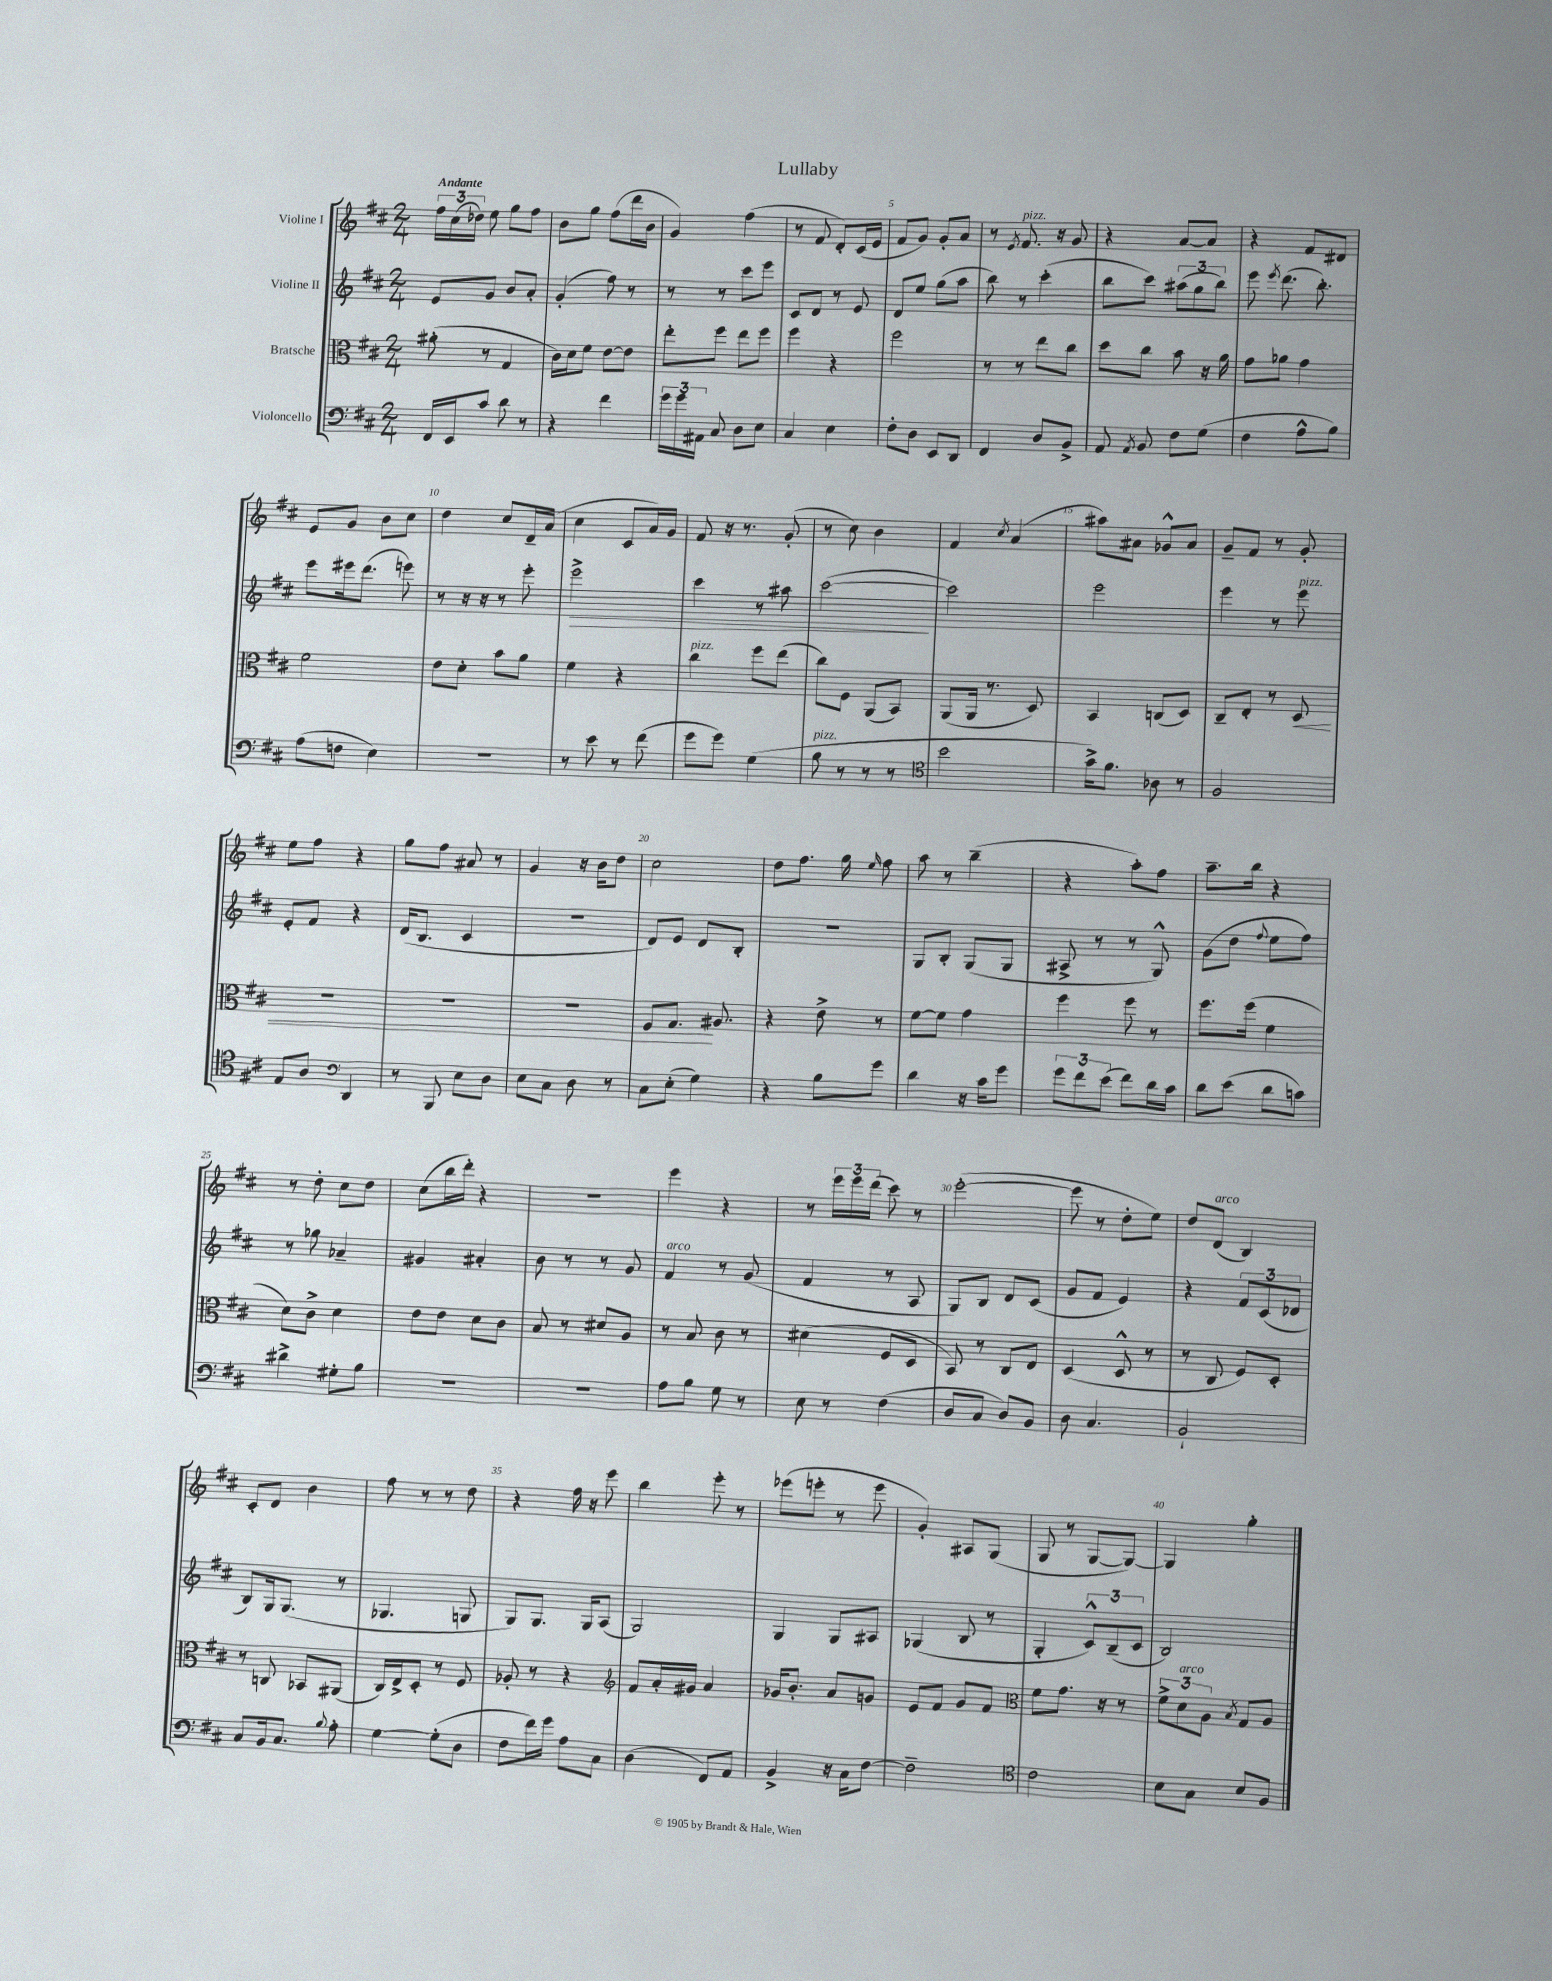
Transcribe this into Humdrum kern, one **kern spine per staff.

**kern	**kern	**kern	**kern
*staff4	*staff3	*staff2	*staff1
*clefF4	*clefC3	*clefG2	*clefG2
*k[f#c#]	*k[f#c#]	*k[f#c#]	*k[f#c#]
*M2/4	*M2/4	*M2/4	*M2/4
16FF#/LL	(8a#'\	8e/L	24ff#\LL
.	.	.	(24cc#\
16EE/J	.	.	.
.	.	.	24dd-\JJ)
8c#/J	8r	8g/J	8ee\
8d\	4G/	8b/L	8gg\L
8r	.	8a'/J	8ff#\J
=	=	=	=
4r	16c#\LL)	(4g'/	8b\L
.	16d\J	.	.
.	8f#\J	.	8gg\J
4f#\	[8e\L	8ff#\)	(8ff#\L
.	8e\]J	8r	16ddd\L
.	.	.	16b\JJ
=	=	=	=
24g\LL	8ee'\L	8r	4g/)
24g\	.	.	.
24AA#\JJ	.	.	.
8C#/	8ff#\J	8r	.
8D\L	8ee\L	8ccc#\L	(4ff#\
8E\J	8ff#\J	8eee\J	.
=	=	=	=
4C#/	4ff#\	8c#/L	8r
.	.	8d/J	8f#/
4E\	4r	8r	8d'/L)
.	.	8e/	(16c#/L
.	.	.	16e/JJ
=	=	=	=
8F#'\L	2ff#\	8d/L	8f#/L
8D\J	.	8ee/J	8g/J)
8EE/L	.	(8gg\L	8g'/L
8DD/J	.	8aa\J	8a/J
=	=	=	=
4FF#/	8r	8bb\)	8r
.	.	.	8qe/
.	8r	8r	8.f#/
8D/L	8ee\L	(4ccc#'\	.
.	.	.	16r
8BB^/J	8cc#\J	.	8g/
=	=	=	=
8AA/	8dd\L	8bb\L	4r
8qAA/	.	.	.
8BB/	8cc#\J	8ccc#\J)	.
8F#\L	8b\	(12aa#\L	[8a/L
.	.	12gg\	.
(8G\J	16r	.	8a/]J
.	.	12bb\J)	.
.	16a\	.	.
=	=	=	=
4F#\	8g\L	8eee\	4r
.	.	8qeee/	.
.	8a-\J	(8.ddd\	.
8A^^\L	4g\	.	8f#/L
.	.	8.bb'\)	.
8B\J)	.	.	8d#/J
=	=	=	=
(8A\L	2f#\	8eee\L	8e/L
8F\J	.	16eee#\k	8g/J
.	.	(8.ddd\J	.
4E\)	.	.	8b\L
.	.	8eee\)	8cc#\J
=	=	=	=
2r	8e\L	8r	4dd\
.	8d'\J	16r	.
.	.	16r	.
.	8b\L	8r	8cc#/L
.	8a\J	8eee'\	16d~/L
.	.	.	(16a/JJ
=	=	=	=
8r	4f#\	2eee^\	4cc#\
8e\	.	.	.
8r	4r	.	8c#/L
(8f#\	.	.	16a/L)
.	.	.	16g/JJ
=	=	=	=
8g\L	4cc#\	4ccc#\	8f#/
8g\J)	.	.	16r
.	.	.	8.r
(4G\	8ff#\L	8r	.
.	(8ee\J	8aa#\	(8g'/
=	=	=	=
8B\	8cc#\L)	([2ccc#\	8r
8r	8F#\J	.	8cc#\)
8r	(8AA/L	.	4b\
8r	8BB/J)	.	.
=	=	=	=
*clefC4	*	*	*
2b\	(8AA/L	2ccc#\])	4f#/
.	16AA/Jk	.	.
.	8.r	.	.
.	.	.	8qcc#/
.	.	.	(4a/
.	8D/)	.	.
=	=	=	=
16g^\LK)	4BB/	2eee\	8aa#\L)
8.f#\J	.	.	.
.	.	.	8a#\J
8A-\	(8C/L	.	8g-^^/L
8r	8D/J)	.	8a#/J
=	=	=	=
2F#/	8C#~/L	4eee\	8g~/L
.	8E'/J	.	8f#/J
.	8r	8r	8r
.	8D/	8eee\	8g'/
=	=	=	=
8E/L	2r	8e'/L	8ee\L
8A/J	.	8f#/J	8ff#\J
*clefF4	*	*	*
4DD/	.	4r	4r
=	=	=	=
8r	2r	(16d/LK	8gg\L
.	.	8.B/J	.
8BBB/	.	.	8ff#\J
8E\L	.	4c#/	8a#/
8D\J	.	.	8r
=	=	=	=
8E\L	2r	2r	4g/
8C#\J	.	.	.
8D\	.	.	16r
.	.	.	16b\LK
8r	.	.	8dd\J
=	=	=	=
8C#\L	8F#/L	8d/L)	2cc#\
(8E'\J	8.G/J	8e/J	.
4G\)	.	8d/L	.
.	8.A#/	.	.
.	.	8B'/J	.
=	=	=	=
4r	4r	2r	8dd\L
.	.	.	8.ff#\J
8B\L	8e^\	.	.
.	.	.	16gg\
.	.	.	16qqee/
8g\J	8r	.	8ff#\
=	=	=	=
4d\	[8f#\L	8G/L	8aa\
.	8f#\]J	8B'/J	8r
16r	4g\	(8G/L	(4bb~\
16c#\LK	.	.	.
8g\J	.	8G/J	.
=	=	=	=
12g\L	4ff#\	8A#^/	4r
12f#\	.	.	.
.	.	8r	.
(12e\J	.	.	.
8f#\L)	8ff#\	8r	8aa'\L)
16d\L	8r	8G^^/)	8ff#\J
16c#\JJ	.	.	.
=	=	=	=
8d\L	8.ff#\L	(8g\L	8.aa~\L
(8e\J	.	8dd\J	.
.	(16ff#\Jk	.	16bb\Jk
.	.	8qqff#/	.
8d\L	4f#\	8ee\L	4r
8c\J)	.	8ff#\J)	.
=	=	=	=
4d#^\	8d\L)	8r	8r
.	8c#^\J	8gg-\	8dd'\
8G#'\L	4d\	4a-~/	8cc#\L
8B\J	.	.	8dd\J
=	=	=	=
2r	8e\L	4g#/	(8cc#\L
.	8e\J	.	16bb\L
.	.	.	16ddd'\JJ)
.	8d\L	4a#'/	4r
.	8c#\J	.	.
=	=	=	=
2r	8B/	8b\	2r
.	8r	8r	.
.	8d#/L	8r	.
.	8A/J	8g/	.
=	=	=	=
8A\L	8r	4f#/	4eee\
8B\J	8B/	.	.
8G\	8c#\	8r	4r
8r	8r	(8g/	.
=	=	=	=
8E\	(4d#\	4f#/	8r
8r	.	.	24eee\LL
.	.	.	24eee\
.	.	.	(24ddd\JJ
(4F#\	8F#/L	8r	8ccc#\)
.	8D/J	8A/	8r
=	=	=	=
8D/L	8BB/)	8G/L)	([2eee'\
8C#/J	8r	8B/J	.
8D/L)	8C#/L	8d/L	.
8BB/J	8E/J	(8c#/J	.
=	=	=	=
8D\	(4D/	8g/L	8eee\]
4.C#/	.	8f#/J	8r
.	8D^^/	4e/)	8dd'\L
.	8r	.	8ee\J)
=	=	=	=
2BB`/	8r	4r	8dd/L
.	8C#/	.	(8d/J
.	8F#/L)	12f#/L	4B/)
.	.	(12c#/	.
.	8D'/J	.	.
.	.	12d-/J	.
=	=	=	=
8C#/L	8r	8B/L)	8c#'/L
16BB/k	8C/	16G/k	8d/J
8.C#/J	.	(8.G/J	.
.	8BB-/L	.	4b\
8qqB/	.	.	.
8A'\	(8AA#/J	8r	.
=	=	=	=
[4G\	16C#/LL)	4.G-/	8ff#\
.	16E^/J	.	.
.	8D'/J	.	8r
(8G'\]L	8r	.	8r
8D\J	8F#/	8G/	8dd\
=	=	=	=
8F#\L	8A-'/	8G/L)	4r
16f#\L)	8r	8.G/J	.
16g\JJ	.	.	.
8A\L	4r	.	16ff#\
.	.	16G/LK	16r
8C#\J	.	(8A/J	8eee\
=	=	=	=
*	*clefG2	*	*
(4D\	8f#/L	2G/)	4bb\
.	16a'/L	.	.
.	16g#/JJ	.	.
8FF#/L)	4a/	.	8eee'\
8AA/J	.	.	8r
=	=	=	=
4BB^/	16g-/LK	4G/	(8eee-\L
.	8.b'/J	.	.
.	.	.	8eee'\J
16r	8a/L	8G/L	8r
16C#\LK	.	.	.
[8F#\J	8g/J	8A#/J	8eee\
=	=	=	=
2F#~\]	8e/L	(4G-/	4g'/)
.	8f#/J	.	.
.	8g/L	8B/	8A#/L
.	8f#/J	8r	(8G/J
=	=	=	=
*clefC4	*clefC3	*	*
2c#\	8f#\L	4G'/	8G/
.	8.g\J	.	8r
.	.	12c#^^/L)	[8G/L
.	16r	.	.
.	.	(12B~/	.
.	8r	.	8G/_J)
.	.	12c#/J	.
=	=	=	=
8B\L	12f#^\L	2B/)	4G/]
.	12d\	.	.
8G\J	.	.	.
.	12A\J	.	.
.	8qB/	.	.
8B/L	8G/L	.	4gg'\
8F#/J	8A/J	.	.
==	==	==	==
*-	*-	*-	*-
